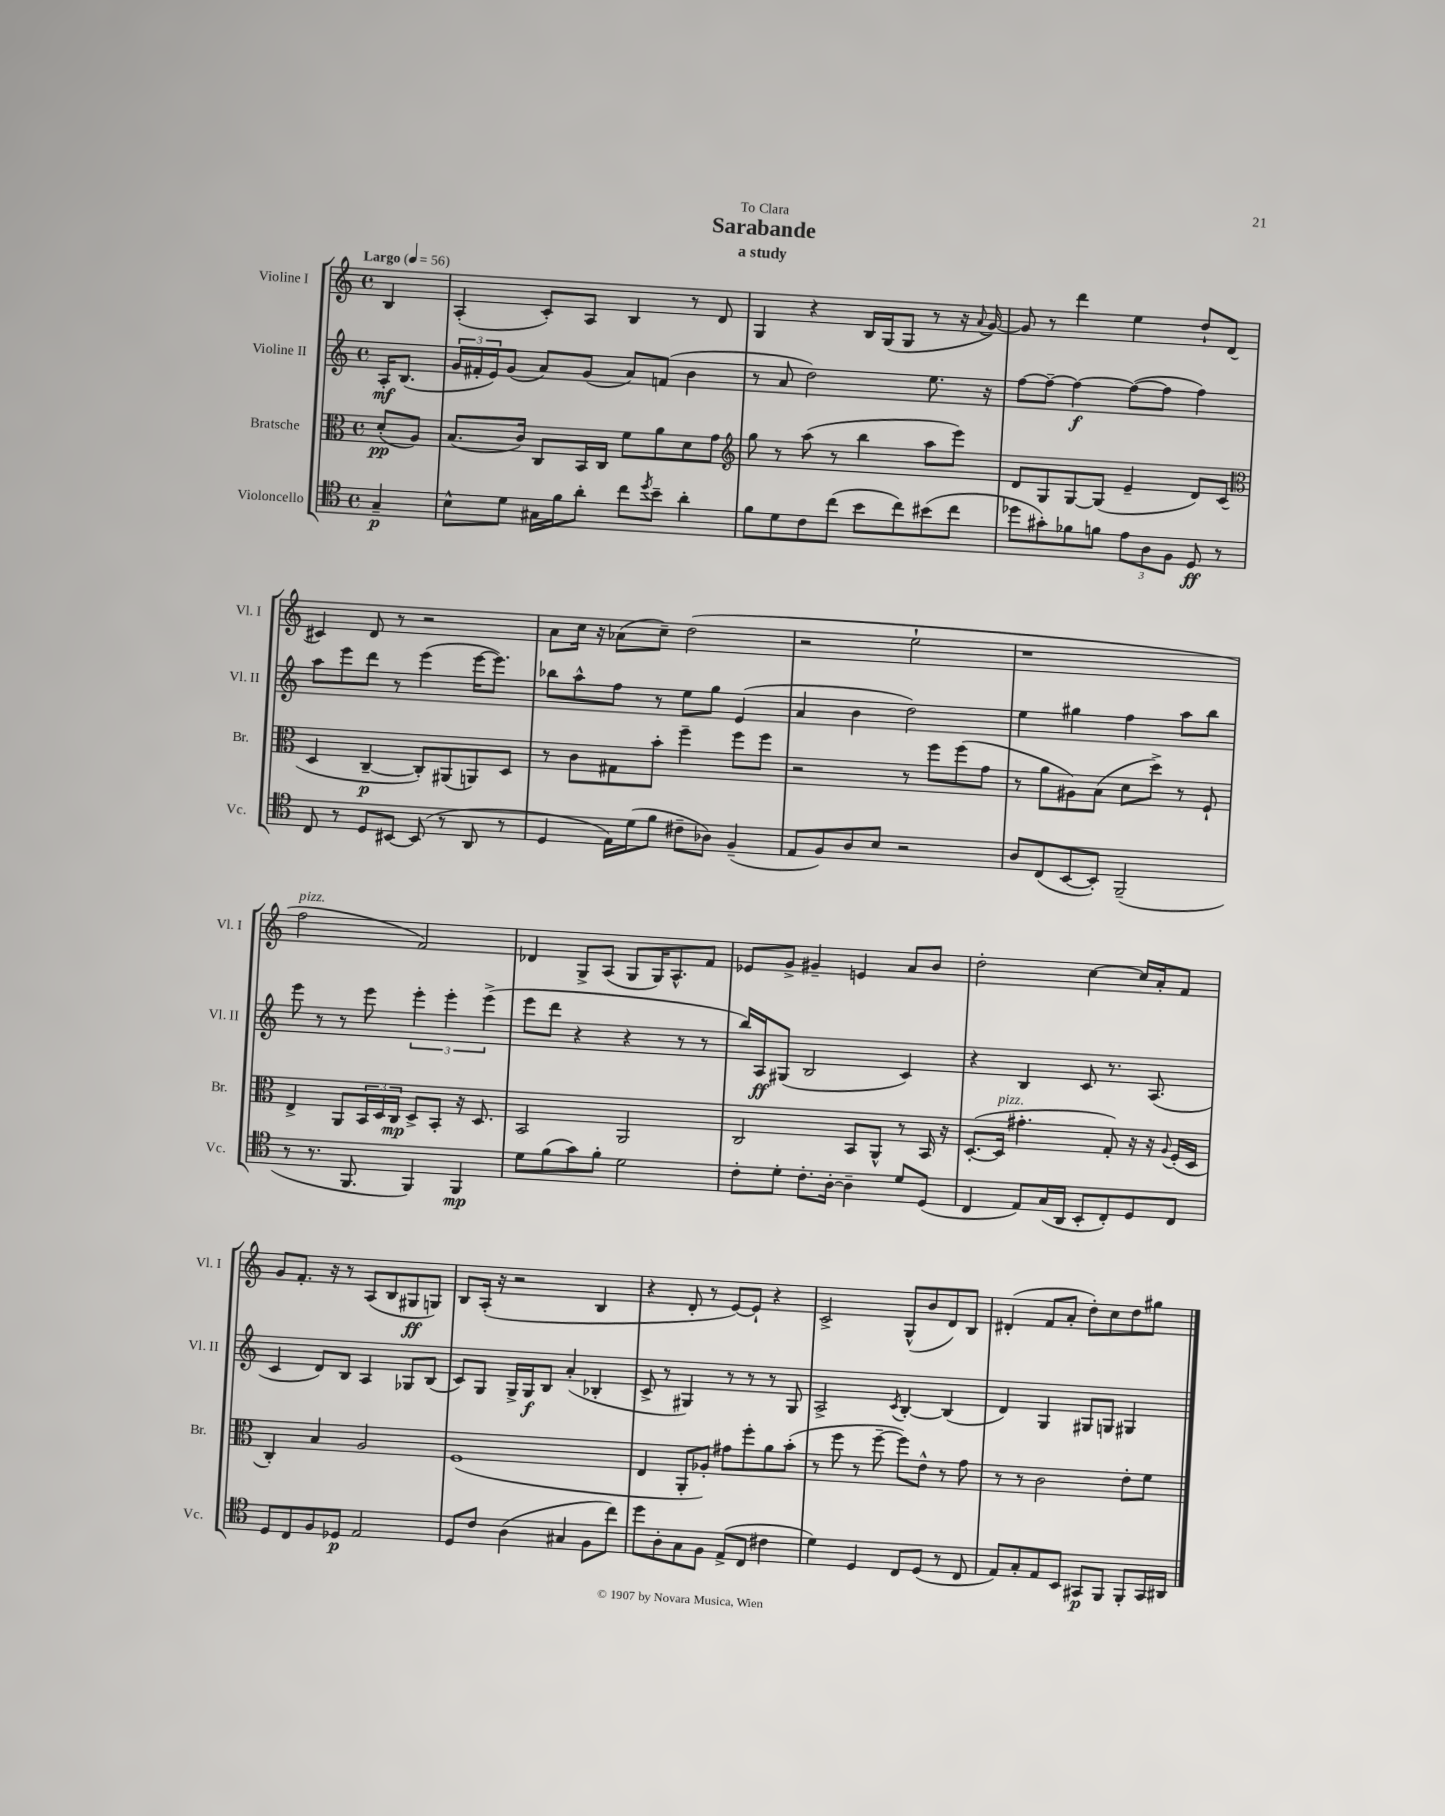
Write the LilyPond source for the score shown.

\header { title = "Sarabande" subtitle = "a study" dedication = "To Clara" }
<<
\new StaffGroup <<
\new Staff = "s0" \with { instrumentName = "Violine I" shortInstrumentName = "Vl. I" } {
    \clef treble \key c \major \defaultTimeSignature \time 4/4 \partial 4 \tempo "Largo" 4 = 56
    b4 |
    a4-.( c'8-.) a8 b4 r8 d'8 |
    g4 r4 b16 g16( g8 r8 r16 \appoggiatura { a'8 } g'16~) |
    g'8 r8 d'''4 e''4 d''8-! d'8( |
    cis'4) d'8 r8 r2 |
    a'8 c''16 r16 aes'8( c''8--) d''2( |
    r2 e''2-! |
    r1 |
    f''2^\markup { \italic "pizz." } f'2) |
    des'4 g8-> a8( g8 g16) a8.-^ f'8 |
    ees'8 g'8-> gis'4-- e'4 a'8 b'8 |
    d''2-. c''4~ c''16 a'16-. f'8 |
    g'8 f'8.-. r16 r8 a8( b8 gis8\ff g8) |
    b8 a16-.( r16 r2 b4 |
    r4 d'8-. r8 e'8~) e'8-! r4 |
    c'2-> g8-^( b'8 d'8) b8 |
    dis'4-.( f'8 a'8-. d''8-.) c''8 d''8 gis''8 \bar "|." |
}
\new Staff = "s1" \with { instrumentName = "Violine II" shortInstrumentName = "Vl. II" } {
    \clef treble \key c \major \defaultTimeSignature \time 4/4 \partial 4
    a16-.\mf b8.( |
    \tuplet 3/2 { g'16 fis'16-. e'16) } g'8( a'8) g'8( a'8) f'8( b'4 |
    r8 a'8 d''2) e''8. r16 |
    f''8~ f''8~-- f''4~\f f''8~( f''8 f''4) |
    a''8 e'''8 d'''8 r8 e'''4( e'''16~ e'''8.) |
    bes''8 a''8-^ f''8 r8 e''8 g''8 e'4( |
    a'4 b'4 d''2) |
    e''4 gis''4 f''4 a''8 b''8 |
    e'''8 r8 r8 e'''8 \tuplet 3/2 { e'''4-. e'''4-. e'''4->( } |
    e'''8 d'''8 r4 r4 r8 r8 |
    b''16) a16\ff gis8( b2 c'4) |
    r4 b4 c'8 r8. a8.( |
    c'4 d'8) b8 a4 ges8 b8( |
    c'8) g8 g16-> g16\f b8 a'4-.( bes4-. |
    c'8-> r8 gis4) r8 r8 r8 gis8 |
    a2-> \acciaccatura { c'8 } b4~-. b4( |
    d'4) g4 gis8 g8 gis4 \bar "|." |
}
\new Staff = "s2" \with { instrumentName = "Bratsche" shortInstrumentName = "Br." } {
    \clef alto \key c \major \defaultTimeSignature \time 4/4 \partial 4
    d'8-.\pp( a8) |
    b8.( c'16) c8 b,16 c16 f'8 a'8 d'8 g'8 |
    \clef treble g''8 r8 a''8( r8 b''4 a''8 e'''8) |
    d'8 g8 g8~ g8( e'4-- d'8) c'8( |
    \clef alto d4 c4~--\p c8-.) ais,8( a,8) d8 |
    r8 c'8 gis8 b'8-. f''4-- f''8 f''8 |
    r2 r8 f''8 f''8( g'8 |
    r8 a'8 ais8) b8( d'8 d''8->) r8 f8-! |
    e4-> a,8 \tuplet 3/2 { b,16 d16 c16\mp } d8-> b,8-. r16 d8. |
    b,2 a,2 |
    c2 b,8 a,8-^ r8 b,16 r16 |
    d8.~-.( d16^\markup { \italic "pizz." } gis'4.-. g8-.) r16 r16 \appoggiatura { a8 } f16-.( d16 |
    c4-.) b4 a2 |
    f1( |
    e4 a,8-. aes8-.) gis'8 f''8-. a'8 b'8-.( |
    r8 f''8 r8 f''8~-- f''8) e'8-^ r8 g'8 |
    r8 r8 c'2 e'8-. f'8 \bar "|." |
}
\new Staff = "s3" \with { instrumentName = "Violoncello" shortInstrumentName = "Vc." } {
    \clef tenor \key c \major \defaultTimeSignature \time 4/4 \partial 4
    g4--\p |
    b8-^ d'8 gis16 f'16 a'8-. c''8 \acciaccatura { d''8 } b'8-- a'4-. |
    f'8 d'8 c'8 c''8( b'8 c''8) bis'8( c''8 |
    des''8 gis'8-.) fes'8 f'8 \tuplet 3/2 { e'8 a8 f8 } d8\ff r8 |
    c8 r8 d8 bis,8~ bis,8( r8 a,8 r8 |
    d4 e16) d'16( f'8 cis'8-- aes8) f4--( |
    e8 f8) a8 b8 r2 |
    a8 c8( b,8~ b,8-.) f,2--( |
    r8 r8. f,8. f,4) f,4\mp |
    d'8 f'8( g'8) f'8-. d'2 |
    c'8-. d'8-. c'8.-. a16~-. a4-- d'8 d8( |
    c4 e8) g16( a,16 b,8-. c8-.) d8 c8 |
    d8 c8 f8 des8\p e2 |
    d8 c'8 a4( gis4 f8 c''8) |
    d''8 a8-. g8 f8 e8->( c8 cis'4 |
    d'4) d4 c8 d8( r8 c8 |
    e8) g8-. e8 b,8 gis,8\p f,8 f,8-. gis,16 ais,16 \bar "|." |
}
>>
>>
\layout { \context { \Score \remove "Bar_number_engraver" } }
